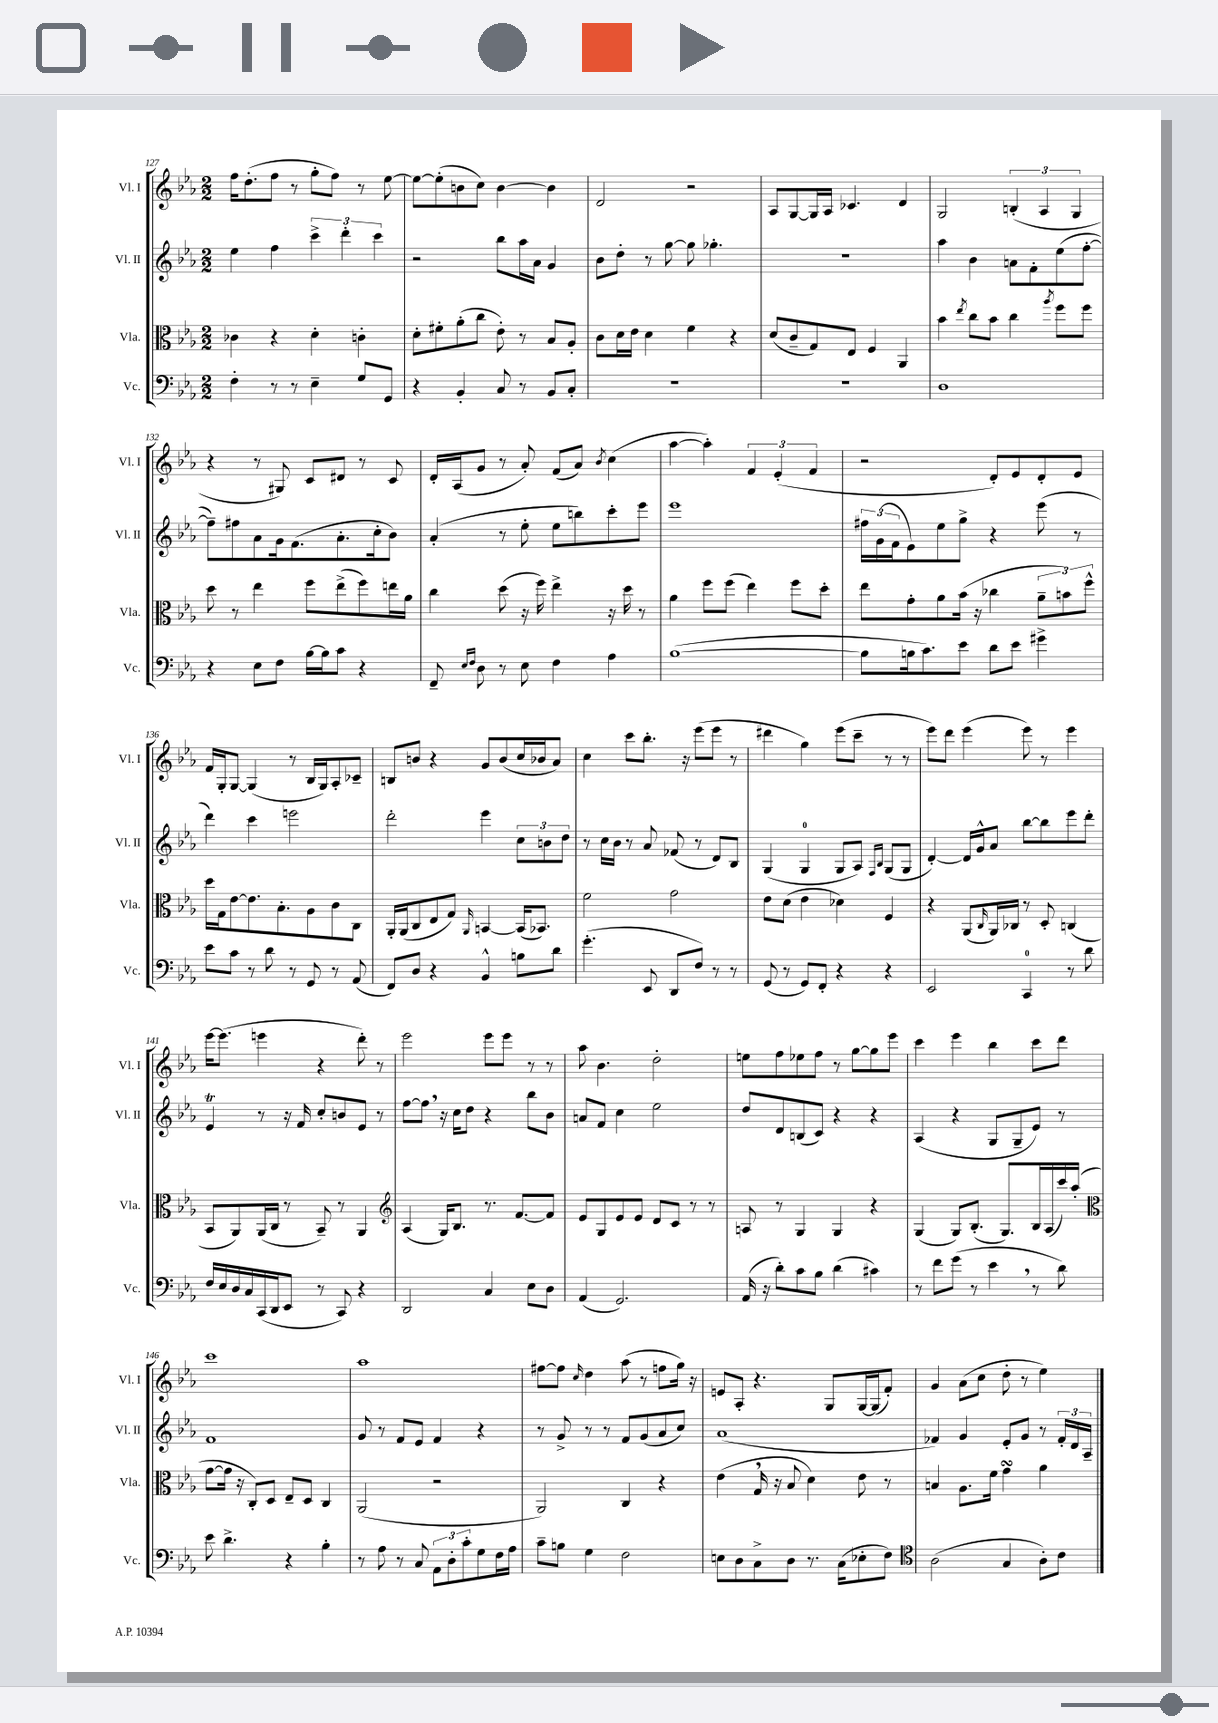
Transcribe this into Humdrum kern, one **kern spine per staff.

**kern	**kern	**kern	**kern
*part4	*part3	*part2	*part1
*staff4	*staff3	*staff2	*staff1
*I"Vc.	*I"Vla.	*I"Vl. II	*I"Vl. I
*I'Vc.	*I'Vla.	*I'Vl. II	*I'Vl. I
*clefF4	*clefC3	*clefG2	*clefG2
*k[b-e-a-]	*k[b-e-a-]	*k[b-e-a-]	*k[b-e-a-]
*M2/2	*M2/2	*M2/2	*M2/2
=127	=127	=127	=127
4F'\	4c-X\	4ee-\	16ff\KL
.	.	.	(8.dd'\
8r	4r	4ff\	8ff\J
8r	.	.	8r
4E-~\	4d'\	6ccc^\	8gg'\L
.	.	.	8ff\J)
.	.	6ddd'\	.
8G/L	4cn'\	.	8r
.	.	6ccc\	.
8GG/J	.	.	[8ee-\
=128	=128	=128	=128
4r	8d'\L	2r	8ee-\L_
.	8f#X'\	.	(8ee-'\]
4BB-'/	(8a-'\	.	8bn\
.	8cc\J	.	8cc\J)
8C/	8e-'\)	8bb-\L	[4b\
8r	8r	16aa-\L	.
.	.	16a-\JJ	.
8BB-/L	8B-/L	4g/	4b\]
8C'/J	8A-'/J	.	.
=129	=129	=129	=129
1r	8c\L	8b-\L	2d/
.	16d\L	8dd'\J	.
.	16e-\JJ	.	.
.	4d\	8r	.
.	.	[8gg\	.
.	4f\	8gg\]	2r
.	.	4.gg-X'\	.
.	4r	.	.
=130	=130	=130	=130
1r	(8d/L	1r	8A-/L
.	8c~/	.	[8G/
.	8G/)	.	16G/L]
.	.	.	16A-/JJ
.	8E-/J	.	4.c-X/
.	4F/	.	.
.	4AA-/	.	4d/
=131	=131	=131	=131
1D	4b-\	4aa-\	2G/
.	8qee-/	.	.
.	8cc\L	4b-\	.
.	8b-\J	.	.
.	4cc\	8an\L	(6Bn'/
.	.	8f'\	.
.	.	.	6A-/
.	8qaa-/	.	.
.	8ff\L	(8ee-\	.
.	.	.	6G/
.	8ff\J	[8ff'\J	.
!!LO:LB:g=z
=132	=132	=132	=132
4r	8dd\	8ff~\L])	4r
.	8r	8ff#X\	.
8E-\L	4ee-\	8a-\	8r
8F\J	.	16g\k	8G#X/)
.	.	(8.f\	.
[16B-\LL	8ff\L	.	8c/L
16B-\J]	.	.	.
8c\J	(8ee-^\	8.a-'\	8d#X/J
4r	8ff\)	.	8r
.	.	16cc'\k	.
.	16een\L	8b-\J)	8c/
.	16a-\JJ	.	.
=133	=133	=133	=133
8FF~/	4cc\	(4a-'/	16d'/LL
.	.	.	(16A-/J
16qqE-/LL	.	.	.
16qqF/JJ	.	.	.
8D\	.	.	8g/J
8r	(8dd\	8r	8r
8E-\	16r	8ee-'\	8a-'/)
.	16ff\)	.	.
4F\	4ee-^\	8ee-\L	(8f/L
.	.	8bbn\)	8a-/J)
.	.	.	8qb-/
4A-\	16r	8ccc'\	(4cc\
.	16dd\	.	.
.	8r	8eee-\J	.
=134	=134	=134	=134
([1B-	4a-\	1eee-	[4aa-\
.	8ff\L	.	4aa-'\])
.	(8ff\J	.	.
.	4ee-\)	.	6f/
.	.	.	(6e-'/
.	8ff\L	.	.
.	.	.	6f/
.	8dd'\J	.	.
=135	=135	=135	=135
8B-\L]	8ee-\L	24ff#X\LL	2r
.	.	(24g\	.
.	.	24f\J	.
16Bn\k	8g'\	8e-\)	.
8.c\)	.	.	.
.	8a-\	8ee-\	.
8e-\J	(16b-\Jk	8gg^\J	.
.	16r	.	.
8d\L	4cc-X\	4r	8d'/L)
8e-\J	.	.	8e-/
4g#X^\	12a-~\L	(8eee-\	8d'/
.	12bn\)	.	.
.	.	8r	8e-/J
.	12ff^^\J	.	.
!!LO:LB:g=z
=136	=136	=136	=136
8e-\L	16dd\LL	4ddd\)	16f/LL
.	16G\J	.	16G'/J
8c\J	[8e-\	.	[8G/J
8r	8.e-\]	4ccc\	(4G/]
8d\	.	.	.
.	8.B-'\	.	.
8r	.	2eeen\	8r
8GG/	8A-\	.	16B-/LL
.	.	.	16G/J)
8r	8c\	.	8A-'/
(8AA-/	8C\J	.	8c-X~/J
=137	=137	=137	=137
8FF/L)	16AA-'/LL	2ddd'\	8Bn/L
.	(16AA-/J	.	.
8D/J	8C/	.	8bn/J
4r	8E-/	.	4r
.	8G/J)	.	.
.	16qqAA-/	.	.
4BB-^^/	[4BBn/	4eee-\	8g/L
.	.	.	(8b/
8Bn\L	(16BB/KL]	12cc\L	16cc/L
.	8.BB-X/J)	.	16b-X/J
.	.	12bn\	.
8d\J	.	.	8a-/J)
.	.	12dd\J	.
=138	=138	=138	=138
(4.g'\	2f\	8r	4cc\
.	.	16cc\LL	.
.	.	16b-\JJ	.
.	.	8r	8ccc\L
8EE-/	.	8a-/	8.bb-'\J
8DD/L	2g\	(8f-X/	.
.	.	.	16r
8F/J)	.	8r	(8eee-\L
8r	.	8d/L)	8eee-\J
8r	.	8B-/J	8r
=139	=139	=139	=139
(8GG/	8e-\L	(4G/	4ddd#X\
8r	(8d\J	.	.
8GG/L)	4e-\	4G/	4gg\)
8FF'/J	.	.	.
4r	4d-X\)	8G/L	(8eee-\L
.	.	8A-/J)	8ccc~\J
.	.	16qqF/LL	.
.	.	16qqB-/JJ	.
4r	4F/	(8G/L	8r
.	.	8G/J	8r
=140	=140	=140	=140
2EE-/	4r	[4d'/)	8eee-\L)
.	.	.	8ddd\J
.	(8AA-/L	16d/LL]	(4eee-\
.	.	16g^^/J	.
.	16qqC/	.	.
.	16AA-/L)	8a-/J	.
.	16C-X/JJ	.	.
4CC/	8r	[8bb-\L	8eee-\)
.	8D'/	8bb-\]	8r
8r	(4Cn/	8eee-\	4eee-\
8d\	.	8ddd'\J	.
!!LO:LB:g=z
=141	=141	=141	=141
16F/LL	8BB-/L	4e-T/	[16eee-\KL
16E-/	.	.	(8.eee-\J]
16D/	8AA-/)	.	.
16C/	.	.	.
(16CC/	(16AA-/L	8r	4eeen\
16DD/J	16C/JJ	.	.
8EE-/J	8r	16r	.
.	.	16f/	.
8r	8BB-~/)	8cc'/L	4r
8CC/)	8r	8bn/	.
4r	4AA-/	8e-/J	8ddd'\)
.	.	8r	8r
=142	=142	=142	=142
*	*clefG2	*	*
2DD/	(4A-/	[8ff\L	2eee-\
.	.	8ff,\J]	.
.	16G/KL)	16r	.
.	8.B-/J	16cc\KL	.
.	.	8dd\J	.
4C/	8.r	4r	8eee-\L
.	.	.	8eee-\J
.	[8.f/L	.	.
8E-\L	.	8bb-\L	8r
8D\J	8f/J]	8b-\J	8r
=143	=143	=143	=143
(4AA-/	8e-/L	8an/L	8aa-\
.	8G/	8f/J	4.b-\
2.GG/)	8e-/	4cc\	.
.	8e-/J	.	.
.	8d/L	2ee-\	2dd'\
.	8c/J	.	.
.	8r	.	.
.	8r	.	.
=144	=144	=144	=144
(16AA-/	8An/	8dd/L	8een\L
16r	.	.	.
8d'\L)	8r	8d/	8ff\
8c\	4G/	(8Bn/	8ee-X\
8B-\J	.	8c/J)	8ff\J
(4d\	4G/	4r	8r
.	.	.	[8gg\L
4c#X\)	4r	4r	8gg\]
.	.	.	8eee-\J
=145	=145	=145	=145
8r	(4G/	(4A-/	4ccc\
8f\L	.	.	.
(8g\J	8G/L)	4r	4eee-\
8r	(8.B-'/J	.	.
4e-,\	.	8G/L	4bb-\
.	8.G/L)	.	.
.	.	8G~/	.
8r	16B-/L	8e-/J)	8ccc\L
.	(16A-/	.	.
8d\)	16ccc/)	8r	8ddd\J
.	(16aa-'/JJ	.	.
!!LO:LB:g=z
=146	=146	=146	=146
*	*clefC3	*	*
8e-\	[8g\L	1f	1ccc
4.d^\	16g\Jk]	.	.
.	16r	.	.
.	8C'/L)	.	.
.	8D/J	.	.
4r	8E-~/L	.	.
.	8D/J	.	.
4B-'\	4C/	.	.
=147	=147	=147	=147
8r	(2AA-/	8g/	1aa-
8A-\	.	8r	.
8r	.	8f/L	.
8C/	.	8e-/J	.
12AA-\L	2r	4f/	.
12D'\	.	.	.
12c'\	.	.	.
8G\	.	4r	.
16F\L	.	.	.
16A-\JJ	.	.	.
=148	=148	=148	=148
8c~\L	2AA-/)	8r	[8ff#X\L
8Bn\J	.	8g^/	8ff#\J]
.	.	.	16qqcc/
4G\	.	8r	4dd\
.	.	8r	.
2F\	4C/	8f/L	(8aa-\
.	.	(8g/	8r
.	4r	8a-/	8ffn\L
.	.	8cc/J)	16gg\Jk)
.	.	.	16r
=149	=149	=149	=149
8En\L	(4e-\	(1a-	8en/L
8D\	.	.	8A-'/J
8C^\	16G,/	.	4.r
.	16r	.	.
8D\J	8B-/	.	.
8.r	4d\)	.	.
.	.	.	8G/L
(16C\KL	.	.	.
8E-X'\	8e-\	.	[16G/L
.	.	.	(16G/J]
8F\J)	8r	.	8f'/J)
=150	=150	=150	=150
*clefC4	*	*	*
(2A-\	4Bn/	4f-X/)	4g/
.	8.A-\L	4g/	(8a-\L
.	.	.	8cc\J
.	16f\Jk	.	.
4G/	4gsSsS\	8e-'/L	8dd'\
.	.	8g/J	8r
8A-'\L)	4a-\	8r	4ee-\)
8c\J	.	24f-'/LL	.
.	.	24d/	.
.	.	24A-~/JJ	.
==	==	==	==
*-	*-	*-	*-
